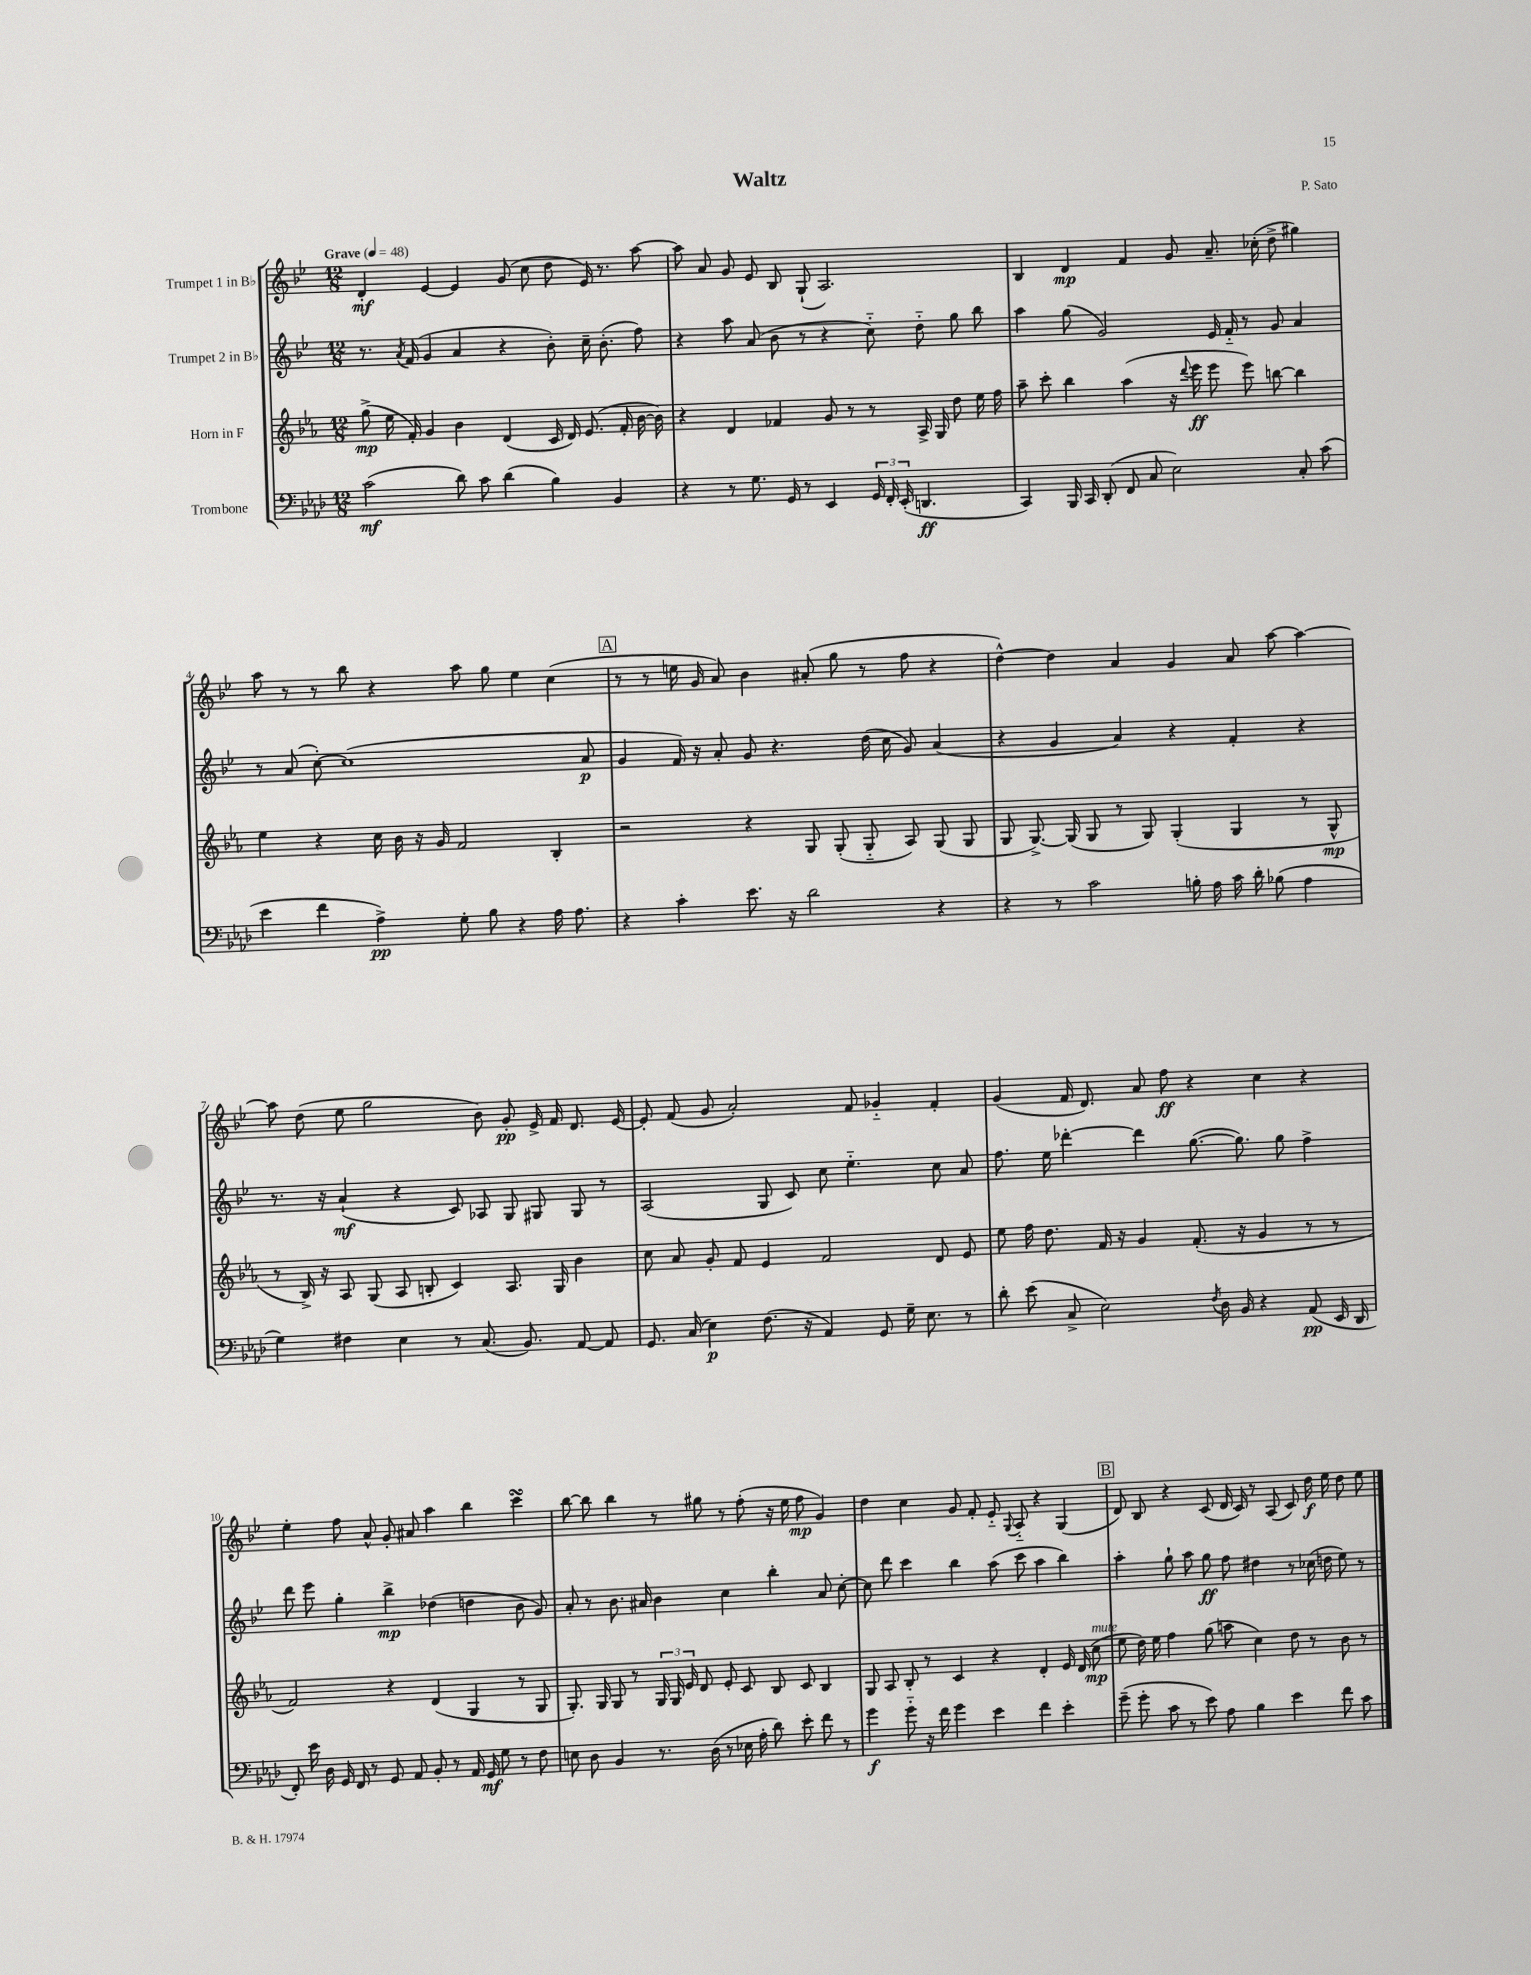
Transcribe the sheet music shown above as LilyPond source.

\header { title = "Waltz" composer = "P. Sato" }
<<
\new StaffGroup <<
\new Staff = "s0" \with { instrumentName = "Trumpet 1 in Bb" } {
    \clef treble \key bes \major \numericTimeSignature \time 12/8 \tempo "Grave" 4 = 48
    \autoBeamOff d'4-.\mf ees'4~ ees'4 g'8( c''8 d''8 ees'16) r8. a''8~ |
    a''8 a'8 g'8 ees'8 bes8 g8-!( a2.) |
    bes4 d'4\mp f'4 g'8 a'8.-- ces''16-.( d''8-> gis''4) |
    a''8 r8 r8 bes''8 r4 a''8 g''8 ees''4 c''4( |
    \mark \markup { \box "A" } r8 r8 e''16 g'16 a'8) bes'4 ais'8-.( g''8 r8 f''8 r4 |
    d''4~-^) d''4 a'4 g'4 a'8 a''8~ a''4~ |
    a''8 d''8( ees''8 g''2 bes'8) g'8-.\pp ees'16-> f'16 d'8. ees'16~ |
    ees'8-. f'8( g'8 a'2-.) f'8 ges'4-_ f'4-. |
    g'4( f'16 d'8.) a'8 f''8\ff r4 c''4 r4 |
    ees''4-. f''8 a'8-^ g'8-. ais'8 a''4 bes''4 c'''4\turn |
    bes''8~ bes''8 bes''4 r8 gis''8 r8 f''8-.( r16 ees''16 f''8\mp g'4) |
    d''4 c''4 g'8 f'8-. ees'8-_ \appoggiatura { g8 } a8-_ r4 g4( |
    \mark \markup { \box "B" } d'8) bes8 r4 c'8( d'16 c'16) r8 a8( c'8) d''16\f ees''16 d''8 ees''8 \bar "|." |
}
\new Staff = "s1" \with { instrumentName = "Trumpet 2 in Bb" } {
    \clef treble \key bes \major \numericTimeSignature \time 12/8
    \autoBeamOff r8. \acciaccatura { a'8 } f'16( g'4 a'4 r4 bes'8-.) c''16-- bes'8.-.( f''8) |
    r4 a''8 a'8( bes'8 r8 r4 c''8-_) d''8-_ g''8 bes''8 |
    a''4 g''8( g'2) ees'16 f'16-_ r8 g'8 a'4 |
    r8 a'8( c''8~-.) c''1( a'8\p |
    \mark \markup { \box "A" } g'4 f'16) r16 a'8-. g'8 r4. d''16( c''16 g'8) a'4( |
    r4 g'4 a'4) r4 f'4-. r4 |
    r8. r16 a'4-!\mf( r4 c'8) aes8 g8 gis8 gis8 r8 |
    a2( g8 c'8) c''8 ees''4.-_ c''8 a'8 |
    f''8. ees''16 des'''4~-. des'''4 g''8.~( g''8.) g''8 f''4-> |
    d'''8 ees'''8 g''4-. bes''4->\mp des''4( d''4 bes'8 g'8) |
    a'8-. r8 bes'8. ais'16 bes'4 c''4 bes''4-. ais'8 c''8~-. |
    c''8 d'''8 c'''4 bes''4 a''8( c'''8 a''4 bes''4) |
    \mark \markup { \box "B" } a''4-. g''8-! a''8 g''8\ff f''8 dis''4 r8 ces''16( d''16 ees''8) r8 \bar "|." |
}
\new Staff = "s2" \with { instrumentName = "Horn in F" } {
    \clef treble \key ees \major \numericTimeSignature \time 12/8
    \autoBeamOff g''8->\mp( ees''16 f'16-.) g'4 bes'4 d'4( c'16 d'16) ees'8.( f'16-. bes'16~ bes'16) |
    r4 d'4 fes'4 g'8 r8 r8 aes16-> g16 d''8 ees''16 f''16 |
    aes''8-- c'''8-. bes''4 aes''4( r16 \appoggiatura { d'''8 } ees'''16\ff ees'''8 ees'''8) b''8~ b''4 |
    ees''4 r4 c''16 bes'16 r16 g'16 f'2 bes4-. |
    \mark \markup { \box "A" } r2 r4 g8 g8-.( g8-_ aes8) g8( g8 |
    g8 g8.~->) g16( g8 r8 g8) g4-.( g4 r8 g8-^\mp |
    r8 bes16->) r16 aes8 g8( aes8 b8-. c'4) aes8. g16 bes'4 |
    c''8 aes'8 g'8-. f'8 ees'4 f'2 d'8 ees'8 |
    ees''8 f''16 d''8. f'16 r16 g'4 f'8.-.( r16 g'4 r8 r8 |
    f'2) r4 d'4( g4 r8 g8 |
    g8.-.) g16 g8 r8 \tuplet 3/2 { g16 g16 ees'16 } d'8 ees'8-. c'8 bes8 c'8 bes4 |
    g8 aes8 bes8-. r8 c'4 r4 d'4-. ees'16 d'16( c''8\mp^\markup { \italic "mute" } |
    \mark \markup { \box "B" } ees''8 d''16) ees''16 f''4 g''8( a''8 c''4) d''8 r8 bes'8 r8 \bar "|." |
}
\new Staff = "s3" \with { instrumentName = "Trombone" } {
    \clef bass \key aes \major \numericTimeSignature \time 12/8
    \autoBeamOff c'2\mf( des'8) c'8 des'4( bes4) bes,4 |
    r4 r8 g8. g,16 r8 ees,4 \tuplet 3/2 { g,16 f,16-. ees,16-.( } d,4.\ff |
    c,4) bes,,16 c,16 des,8-.( f,8 c8 ees2) c8-. c'8( |
    ees'4 f'4 aes4->\pp) g8-. bes8 r4 aes16 aes8. |
    \mark \markup { \box "A" } r4 c'4-. ees'8. r16 des'2 r4 |
    r4 r8 c'2 b16-. aes16 c'16 des'16-. bes8( aes4 |
    g4) fis4 ees4 r8 c8.( bes,8.) aes,8~ aes,8 |
    g,8. c16( ees4\p) f8.( r16 aes,4) g,8 g16-- ees8. r8 |
    des'8-. ees'8( c8-> ees2) \acciaccatura { f8 } des16 bes,16 r4 aes,8\pp( ees,16 des,16 |
    f,8-.) ees'16 des16 g,16 f,16 r8 g,8 aes,8 bes,8-. r8 aes,16 g,16\mf g8 r8 f8 |
    e8 des8 bes,4 r8. des16( r8 ees16 aes16-. des'8) ees'8-. f'8 r8 |
    g'4\f g'8-_ r16 f'16 g'4 ees'4 f'4 ees'4-. |
    \mark \markup { \box "B" } g'8--( g'8-. c'8 r8 ees'8) aes8 bes4 ees'4 f'8 c'8 \bar "|." |
}
>>
>>
